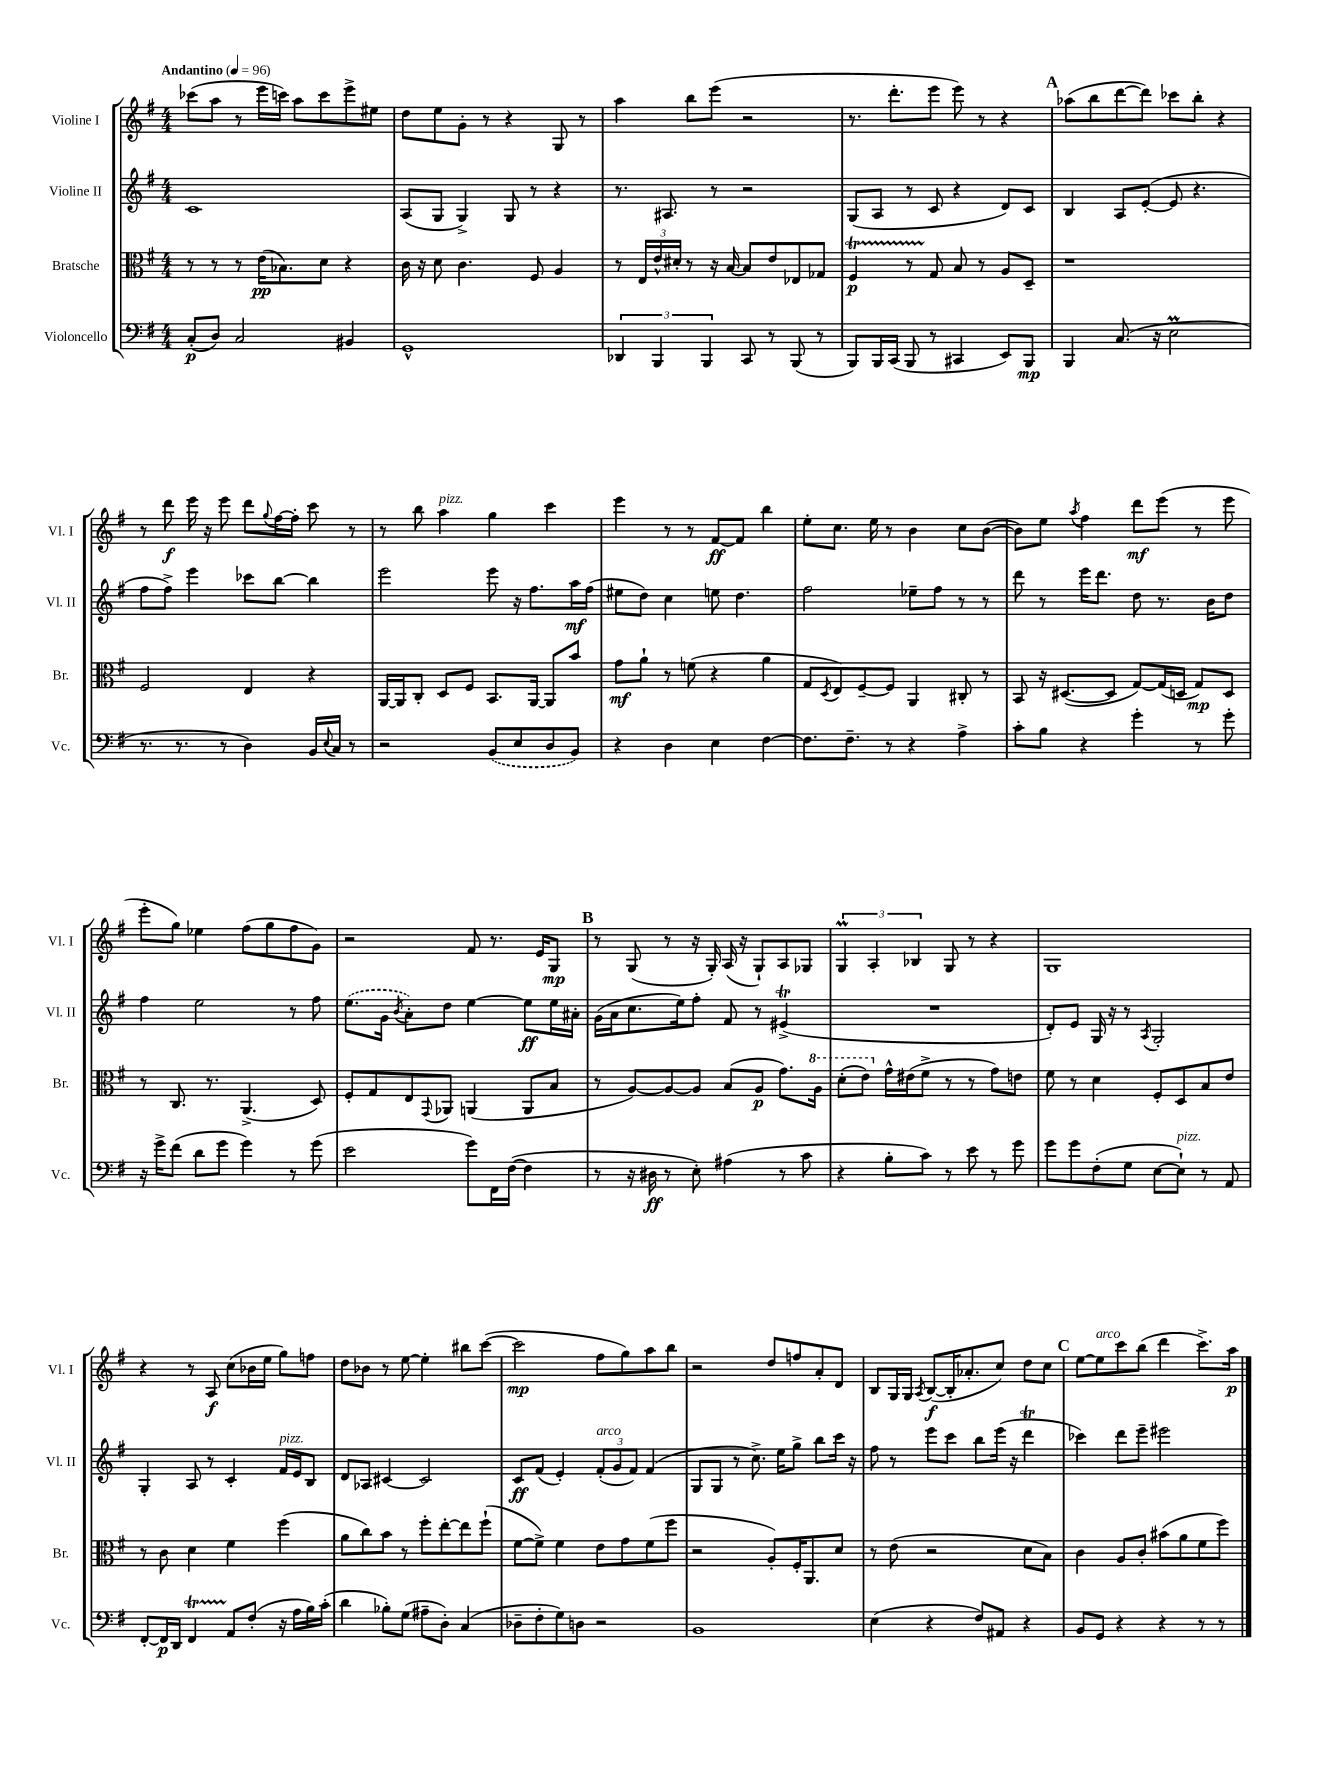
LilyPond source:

<<
\new StaffGroup <<
\new Staff = "s0" \with { instrumentName = "Violine I" shortInstrumentName = "Vl. I" } {
    \clef treble \key g \major \numericTimeSignature \time 4/4 \tempo "Andantino" 4 = 96
    ces'''8( a''8 r8 e'''16 c'''16) a''8 c'''8 e'''8-> eis''8 |
    d''8 e''8 g'8-. r8 r4 g8 r8 |
    a''4 b''8 e'''8( r2 |
    r8. d'''8.-. e'''8 e'''8) r8 r4 |
    \mark \markup { \bold "A" } aes''8( b''8 d'''8~ d'''8) ces'''8 b''8-. r4 |
    r8 d'''8\f e'''16 r16 e'''8 d'''8 \appoggiatura { g''8 } fis''16~ fis''16-. c'''8 r8 |
    r8 b''8 a''4^\markup { \italic "pizz." } g''4 c'''4 |
    e'''4 r8 r8 fis'8~\ff fis'8 b''4 |
    e''8-. c''8. e''16 r8 b'4 c''8 b'8~( |
    b'8) e''8 \acciaccatura { a''8 } fis''4 d'''8\mf e'''8( r8 e'''8 |
    e'''8-. g''8) ees''4 fis''8( g''8 fis''8 g'8) |
    r2 fis'8 r8. e'16 g8\mp |
    \mark \markup { \bold "B" } r8 g8( r8 r16 g16-.) a16( r16 g8-!) a8 ges8 |
    \tuplet 3/2 { g4\prall a4-. bes4 } g8 r8 r4 |
    g1 |
    r4 r8 a8\f c''8( bes'16 e''16 g''8) f''8 |
    d''8 bes'8 r8 e''8~ e''4-. bis''8 c'''8~( |
    c'''2\mp fis''8 g''8) a''8 b''8 |
    r2 d''8 f''8 a'8-. d'8 |
    b8 g16 g16 \acciaccatura { a8 } b8~\f( b16-. aes'8.-. c''8) d''8 c''8 |
    \mark \markup { \bold "C" } e''8~ e''8^\markup { \italic "arco" } c'''8 b''8( d'''4 c'''8.->) a''16\p \bar "|." |
}
\new Staff = "s1" \with { instrumentName = "Violine II" shortInstrumentName = "Vl. II" } {
    \clef treble \key g \major \numericTimeSignature \time 4/4
    c'1 |
    a8( g8 g4->) g8 r8 r4 |
    r8. ais8. r8 r2 |
    g8( a8 r8 c'8 r4 d'8) c'8 |
    \mark \markup { \bold "A" } b4 a8 e'8~-.( e'8 r4. |
    fis''8 fis''8->) e'''4 ces'''8 b''8~ b''4 |
    e'''2 e'''8 r16 fis''8. a''16\mf fis''16( |
    eis''8 d''8) c''4 e''8 d''4. |
    fis''2 ees''8-- fis''8 r8 r8 |
    d'''8 r8 e'''16 d'''8. d''8 r8. b'16 d''8 |
    fis''4 e''2 r8 fis''8 |
    \once \slurDashed e''8.( g'16 \acciaccatura { b'8 } a'8-.) d''8 e''4~ e''8\ff e''16 ais'16-. |
    \mark \markup { \bold "B" } g'16( a'16 c''8. e''16) fis''8-. fis'8 r8 eis'4->\trill( |
    R1 |
    d'8-.) e'8 g16 r16 r8 \acciaccatura { a8 } g2-. |
    g4-. a8 r8 c'4-. fis'16^\markup { \italic "pizz." } e'16 b8 |
    d'8 aes8 cis'4~ cis'2 |
    c'8\ff fis'8( e'4-.) \tuplet 3/2 { fis'8-.^\markup { \italic "arco" }( g'8 fis'8) } fis'4( |
    g8 g8 r8 c''8.->) e''16 g''8-> b''8 c'''16 r16 |
    fis''8 r8 e'''8 c'''8 b''8 e'''16( r16 d'''4\trill |
    \mark \markup { \bold "C" } ces'''4) d'''8 e'''8-- eis'''2 \bar "|." |
}
\new Staff = "s2" \with { instrumentName = "Bratsche" shortInstrumentName = "Br." } {
    \clef alto \key g \major \numericTimeSignature \time 4/4
    r8 r8 r8 e'16\pp( bes8.) d'8 r4 |
    c'16 r16 d'8 c'4. fis8 a4 |
    r8 \tuplet 3/2 { e16 e'16-^ dis'16-. } r8 r16 b16~ b8 e'8 ees8 ges8 |
    fis4\startTrillSpan\p r8 g8\stopTrillSpan b8 r8 a8 d8-- |
    \mark \markup { \bold "A" } r1 |
    fis2 e4 r4 |
    a,16~ a,16 c8-. d8 fis8 b,8. a,16~ a,8 b'8 |
    g'8\mf a'8-! r8 f'8( r4 a'4 |
    g8 \acciaccatura { d8 } e8) fis8~-- fis8 a,4 cis8-. r8 |
    b,8 r16 dis8.~( dis8 g8~) g16( d16 g8\mp) d8 |
    r8 c8. r8. a,4.->( d8) |
    fis8-. g8 e8 \appoggiatura { g,8 } aes,8 a,4( a,8 b8 |
    \mark \markup { \bold "B" } r8 a8~) a8~ a8 b8( a8\p g'8.) \ottava #1 a'16 |
    d''8-.( e''8) \ottava #0 g'16-^ eis'16( fis'8-> r8 r8 g'8) e'8 |
    fis'8 r8 d'4 fis8-. d8 b8 e'8 |
    r8 c'8 d'4 fis'4 fis''4( |
    a'8 c''8) b'8 r8 fis''8-. e''8~-. e''8 fis''8-!( |
    fis'8~ fis'8->) fis'4 e'8 g'8 fis'8( fis''8 |
    r2 a8-.) fis16-. a,8. d'8 |
    r8 e'8( r2 d'8 b8) |
    \mark \markup { \bold "C" } c'4 a8 c'8-. bis'8( a'8 fis'8 fis''8) \bar "|." |
}
\new Staff = "s3" \with { instrumentName = "Violoncello" shortInstrumentName = "Vc." } {
    \clef bass \key g \major \numericTimeSignature \time 4/4
    c8-.\p( d8) c2 bis,4 |
    g,1-^ |
    \tuplet 3/2 { des,4 b,,4 b,,4 } c,8 r8 b,,8( r8 |
    b,,8) b,,16 c,16( b,,8 r8 cis,4 e,8) b,,8\mp |
    \mark \markup { \bold "A" } b,,4 c8.( r16 e2\prall |
    r8. r8. r8 d4) b,16 \appoggiatura { e8 } c16 r8 |
    r2 \once \slurDashed b,8( e8 d8 b,8) |
    r4 d4 e4 fis4~ |
    fis8. fis8.-- r8 r4 a4-> |
    c'8-. b8 r4 g'4-. r8 g'8-. |
    r16 g'16-> fis'8( d'8 g'8 g'4) r8 g'8( |
    e'2 g'8) fis,16 fis16~( fis4 |
    \mark \markup { \bold "B" } r8 r16 dis16\ff r8 e8-.) ais4( r8 c'8 |
    r4 b8-. c'8) r8 e'8 r8 g'8 |
    g'8 g'8 fis8-.( g8 e8~ e8-!^\markup { \italic "pizz." }) r8 a,8 |
    fis,8~-. fis,16\p d,16 fis,4\startTrillSpan a,8\stopTrillSpan fis8-.( r16 a16 b16) c'16-.( |
    d'4 bes8-.) g8( ais8-- d8-.) c4( |
    des8-- fis8-. g8) d8 r2 |
    b,1 |
    e4( r4 fis8) ais,8 r4 |
    \mark \markup { \bold "C" } b,8 g,8 r4 r4 r8 r8 \bar "|." |
}
>>
>>
\layout { \context { \Score \remove "Bar_number_engraver" } }
